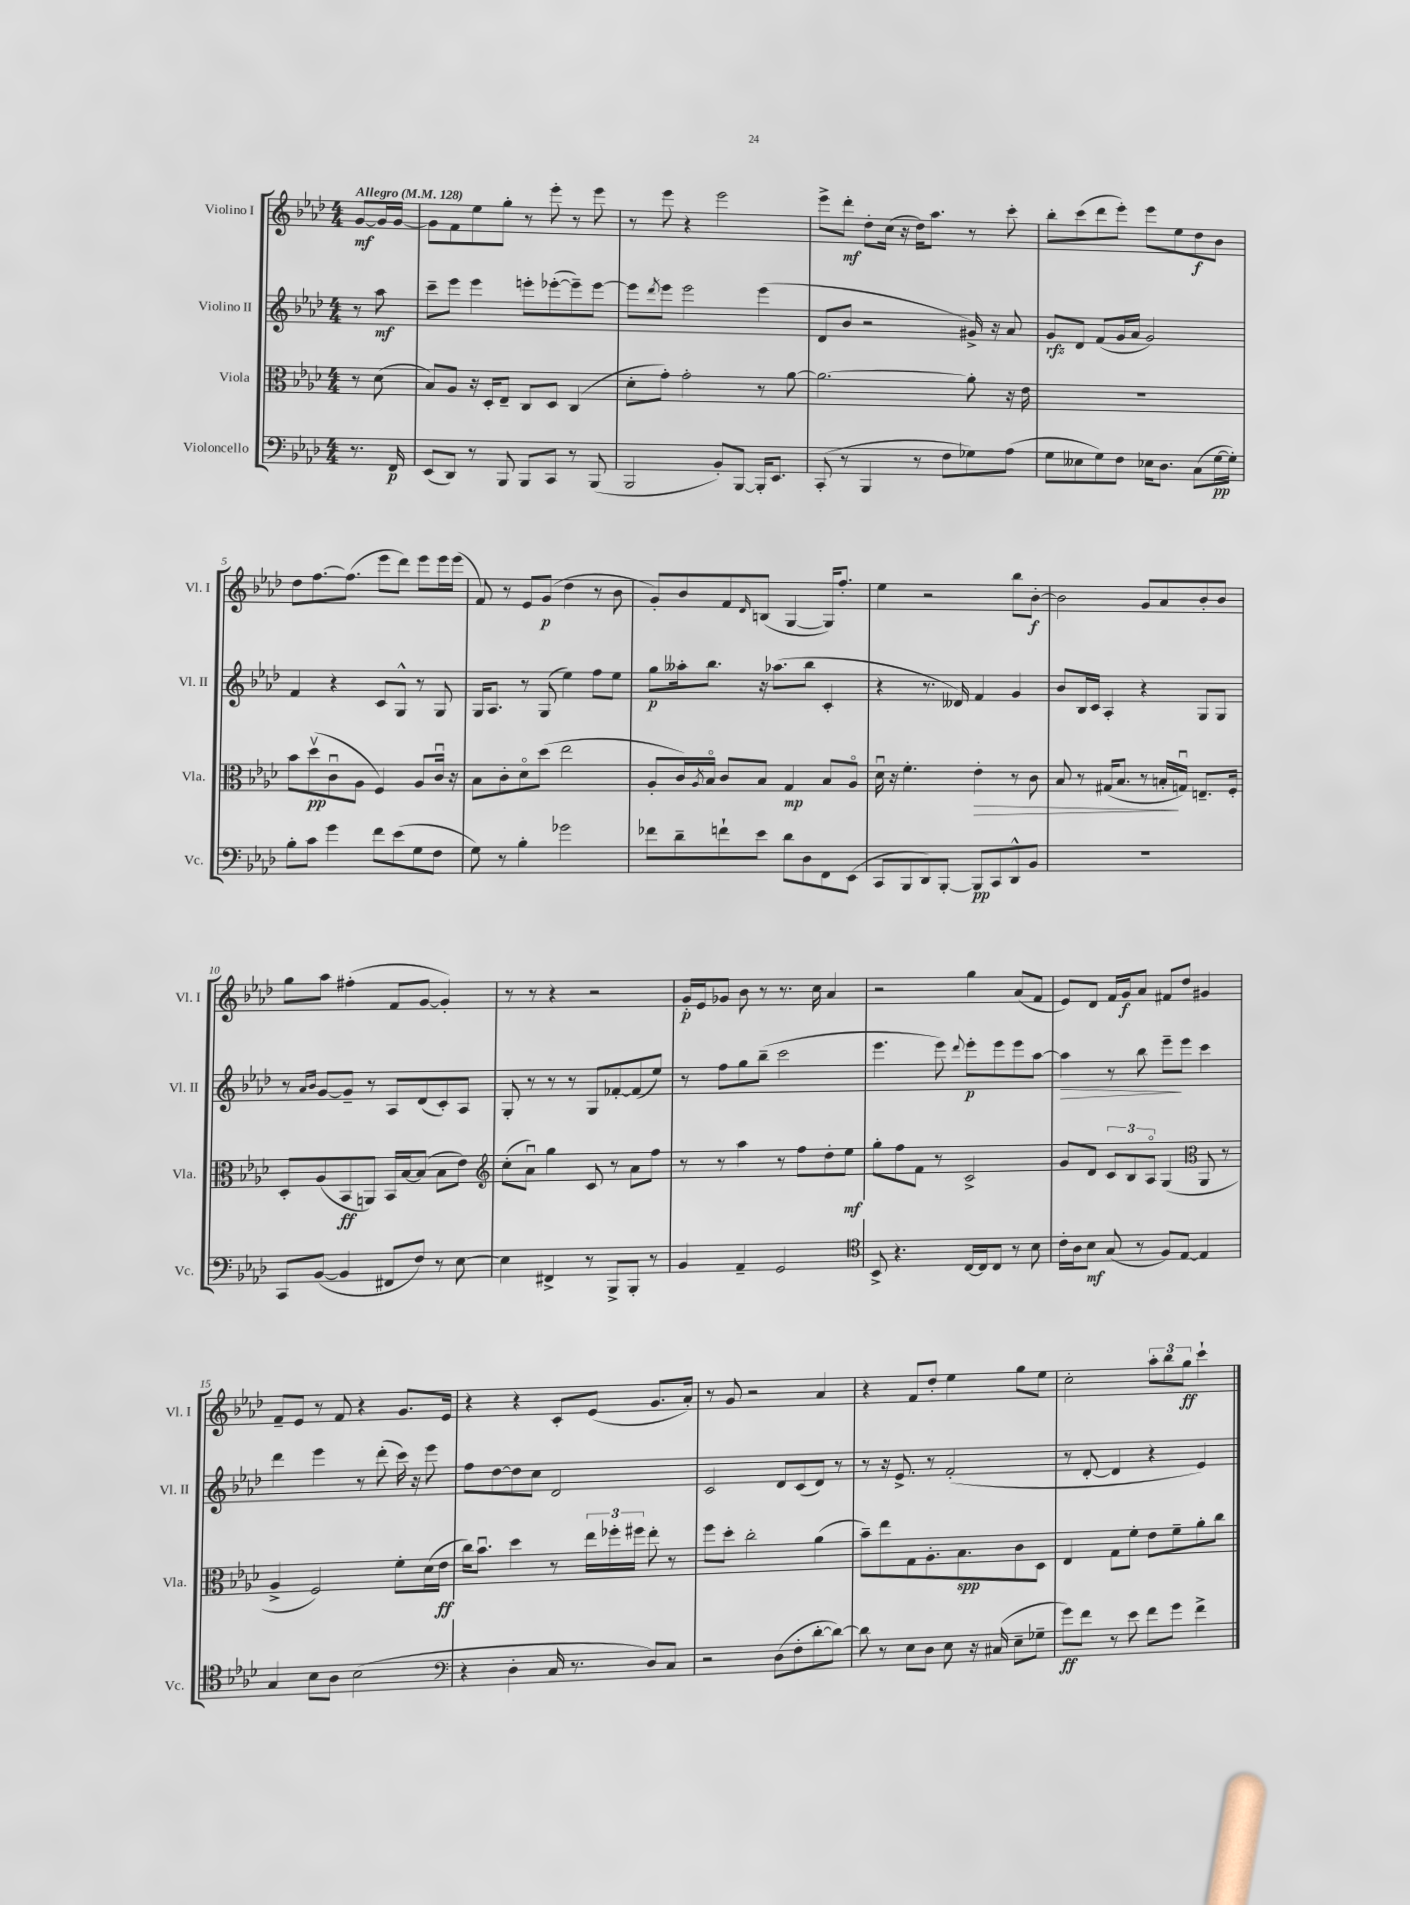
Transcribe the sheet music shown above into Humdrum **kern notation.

**kern	**kern	**kern	**kern
*staff4	*staff3	*staff2	*staff1
*clefF4	*clefC3	*clefG2	*clefG2
*k[b-e-a-d-]	*k[b-e-a-d-]	*k[b-e-a-d-]	*k[b-e-a-d-]
*M4/4	*M4/4	*M4/4	*M4/4
*MM128	*MM128	*MM128	*MM128
8.r	8r	8r	[8g/L
.	(8d-\	8aa-\	16g/]L
16FF/	.	.	[16g/JJ
=	=	=	=
(8EE-/L	8B-/L)	8ccc~\L	8g\]L
8DD-/J)	8A-/J	8eee-\J	8f\
8r	16r	4eee-\	8ee-\
.	16D-'/LK	.	.
8BBB-/	8E-~/J	.	8gg'\J
8BBB-/L	8C/L	8eee'\L	8r
8CC/J	8D-/J	([8eee-'\	8eee-'\
8r	(4C/	8eee-~\])	8r
(8BBB-/	.	[8eee-\J	8eee-\
=	=	=	=
2BBB-/	8d-'\L	8eee-\]L	8r
.	.	8qddd-/	.
.	8g'\J)	8eee-\J	8eee-\
.	2g'\	2eee-\	4r
8BB-'/L)	.	.	2eee-\
[8BBB-/J	.	.	.
16BBB-'/]LK	8r	(4eee-\	.
8.EE-/J	.	.	.
.	[8a-\	.	.
=	=	=	=
(8CC'/	2.a-\_	8d-/L	8eee-^\L
8r	.	8b-/J	8ddd-'\J
4BBB-/	.	2r	8dd-'\L
.	.	.	(16cc\Jk
.	.	.	16r
8r	.	.	16dd-\LK)
.	.	.	8.aa-\J
8F\L	.	.	.
8G-\)	8a-'\]	16g#^/)	8r
.	.	16r	.
(8A-\J	16r	8a-/	8ccc'\
.	16e-\	.	.
=	=	=	=
8G\L	1r	8g/L	8bb-'\L
8E--\	.	8d-/J	(8ccc\
8G\)	.	(8f/L	8ddd-\
8F\J	.	16g/L	8eee-'\J)
.	.	16a-/JJ	.
16E-\LK	.	2g/)	8eee-\L
8.D-\J	.	.	.
.	.	.	8ee-\
(8C\L	.	.	8dd-\
[16G\L	.	.	8b-\J
16G'\]JJ)	.	.	.
=	=	=	=
8B-'\L	8b-\L	4f/	8dd-\L
8c\J	(8dd-v\	.	[8.ff\
4g\	8cu\	4r	.
.	.	.	(8.ff\]J
.	8A-\J	.	.
8f\L	4F/)	8c/L	8eee-\L
(8e-\	.	8G^^/J	8ddd-\J)
8G\	8A-/L	8r	8eee-\L
8F\J	16cu/Jk	8G/	16eee-\L
.	16r	.	(16eee-\JJ
=	=	=	=
8G\)	8B-\L	16G/LK	8f/)
.	.	8.A-/J	.
8r	8c'\	.	8r
4B-'\	8d-o\	8r	8e-/L
.	(8dd-\J	(8G/	(8g/J
2g-\	2ee-\	4ee-\)	4dd-\
.	.	8ff\L	8r
.	.	8ee-\J	8b-\
=	=	=	=
8f-\L	8A-'/L	8gg\L	8g'/L)
8d-~\	16c/L)	16aa--'\k	8b-/
.	8qA-/	.	.
.	16B-o/JJ	8.bb-\J	.
8f`\	8c/L	.	8f/
.	.	.	16qqd-/
8e-\J	8B-/J	16r	(8B/J
.	.	(8.aa-\L	.
8d-\L	4G/	.	[4G/
8D-\	.	8bb-\J	.
8FF\	8B-/L	4c'/	16G/]LK)
.	.	.	8.ff'/J
(8EE-\J	8A-o/J	.	.
=	=	=	=
8CC/L	16d-u\	4r	4ee-\
.	16r	.	.
8BBB-/	4.f'\	.	.
8DD-/)	.	8.r	2r
[8BBB-'/J	.	.	.
.	.	16d--/)	.
8BBB-/]L	4e-'\	4f/	.
8CC/	.	.	.
8DD-^^/	8r	4g/	8bb-\L
8BB-/J	8c\	.	[8b-'\J
=	=	=	=
1r	8B-/	8b-/L	2b-\]
.	8r	16B-/L	.
.	.	16c/JJ	.
.	(16G#/LK	4A-'/	.
.	8.B-/J	.	.
.	8r	4r	8g/L
.	16B'/LL	.	8a-/
.	16Gu/JJ)	.	.
.	8.E~/L	8G/L	8b-'/
.	.	8G/J	8b-/J
.	16F'/Jk	.	.
=	=	=	=
8CC/L	8D-'/L	8r	8gg\L
.	.	16qqa-/LL	.
.	.	16qqb-/JJ	.
([8BB-/J	(8A-/	[8g/L	8aa-\J
4BB-/]	8BB-/	8g~/]J	(4ff#'\
.	8AA/J)	8r	.
8FF#/L	16BB-/LL	8A-/L	8f/L
.	[16B-/J	.	.
8F/J)	(8B-/]J	(8d-/	[8g/J
8r	8B-\L	8c'/)	4g'/])
[8E-\	8e-\J)	8A-/J	.
=	=	=	=
*	*clefG2	*	*
4E-\]	(8cc'\L	8G'/	8r
.	8a-u\J)	8r	8r
4FF#^/	4gg\	8r	4r
.	.	8r	.
8r	8c/	8G/L	2r
8BBB-^/L	8r	[8f-'/	.
8BBB-'/J	8a-\L	(8f-/]	.
8r	8ff\J	8ee-/J)	.
=	=	=	=
4BB-/	8r	8r	16g'/LL
.	.	.	16e-/J
.	8r	8ff\L	8g-/J
4AA-~/	4aa-\	8gg\	8b-\
.	.	(8bb-~\J	8r
2GG/	8r	2ccc\	8.r
.	8ff\L	.	.
.	.	.	16cc\
.	8dd-'\	.	4a-/
.	8ee-\J	.	.
=	=	=	=
*clefC4	*	*	*
8BB-^/	8gg'\L	4.eee-\	2r
4.r	8ff\	.	.
.	8f\J	.	.
.	8r	8eee-\)	.
.	.	8qqddd-/	.
[16C/LL	2c^/	8eee-'\L	4gg\
16C/]J	.	.	.
8C/J	.	8eee-\	.
8r	.	8eee-\	(8a-/L
8B-\	.	[8aa-\J	8f/J
=	=	=	=
16c'\LL	8g/L	4aa-\]	8e-/L)
16A-\J	.	.	.
8B-\J	8d-/J	.	8d-/J
(8G/	12c/L	8r	16f/LL
.	.	.	16g/J
.	12B-/	.	.
8r	.	8bb-\	8a-/J
.	12A-o/J	.	.
8F/L)	(4G/	8eee-~\L	8f#/L
[8E-/J	.	8eee-\J	8dd-/J
*	*clefC3	*	*
4E-/]	8AA-/	4ccc\	4g#/
.	8r	.	.
=	=	=	=
4G/	4A-^/	4ddd-\	8f~/L
.	.	.	8e-/J
8B-\L	2F/)	4eee-\	8r
8A-\J	.	.	8f/
(2B-\	.	8r	4r
.	.	(8ddd-'\	.
.	8f'\L	16ccc\)	8.g/L
.	.	16r	.
.	(16d-\L	8eee-\	.
.	16e-\JJ	.	16e-/Jk
=	=	=	=
*clefF4	*	*	*
4r	16cc\LK)	8ff\L	4r
.	8.b-u\J	.	.
.	.	[8dd-\	.
4D-'\	4dd-\	8dd-\]	4r
.	.	8cc\J	.
16C/	8r	2d-/	8c'/L
8.r	.	.	.
.	24ee-\LL	.	(8e-/J
.	24ff-'\	.	.
.	24ff#\JJ	.	.
8D-/L)	8ee-'\	.	8.g/L
8C/J	8r	.	.
.	.	.	16a-'/Jk)
=	=	=	=
2r	8ff\L	2c/	8r
.	8dd-'\J	.	8g/
.	2cc'\	.	2r
(8D-\L	.	8d-/L	.
8F'\	.	(8c/	.
[8d-'\	(4a-\	8d-/J)	4a-/
8d-\_J)	.	8r	.
=	=	=	=
8d-\]	8b-~\L)	8r	4r
8r	8ee-\	16r	.
.	.	8.e-^/	.
8E-\L	8G\	.	8f/L
8D-\J	8.A-'\	8r	8dd-'/J
8E-\	.	(2f'/	4ee-\
.	8.B-\	.	.
16r	.	.	.
(16C#/	.	.	.
8E-~\L	8c\	.	8gg\L
8G-~\J	8D-\J	.	8ee-\J
=	=	=	=
8g\L)	4E-/	8r	2cc'\
8f\J	.	[8d-'/	.
8r	8G\L	4d-/]	.
8e-\	8f'\J	.	.
8f\L	8e-\L	4r	12aa-'\L
.	.	.	12bb-\
8g\J	8f~\	.	.
.	.	.	12gg\J
4f^\	8a-'\	4e-/)	4ccc`\
.	8cc\J	.	.
==	==	==	==
*-	*-	*-	*-
